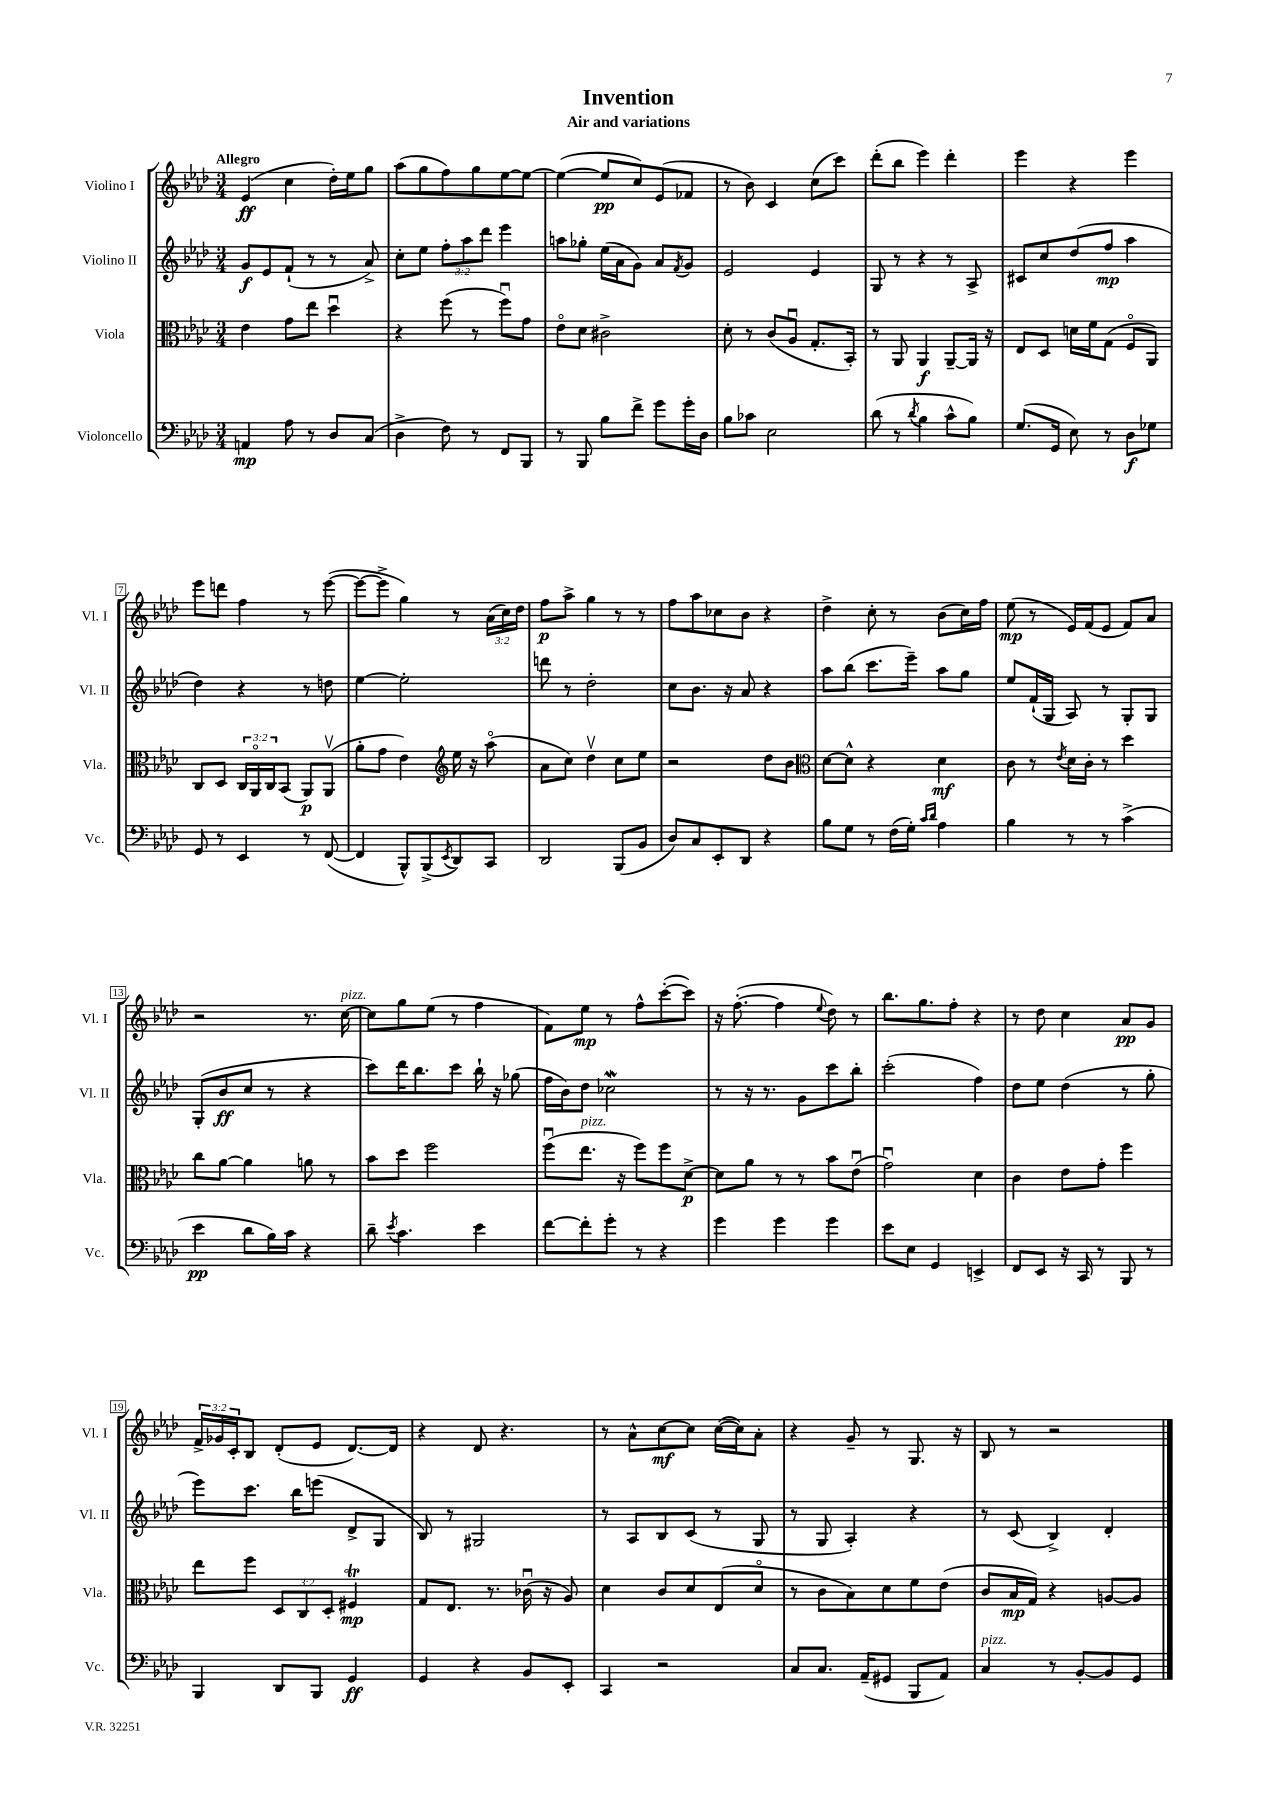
\header { title = "Invention" subtitle = "Air and variations" }
<<
\new StaffGroup <<
\new Staff = "s0" \with { instrumentName = "Violino I" shortInstrumentName = "Vl. I" } {
    \clef treble \key aes \major \numericTimeSignature \time 3/4 \override Staff.TupletNumber.text = #tuplet-number::calc-fraction-text \tempo "Allegro"
    ees'4\ff( c''4 des''16-.) ees''16 g''8 |
    aes''8( g''8 f''8) g''8 ees''8~ ees''8~ |
    ees''4~( ees''8\pp c''8) ees'8( fes'8 |
    r8 bes'8) c'4 c''8( c'''8) |
    des'''8-.( bes''8 ees'''4) des'''4-. |
    ees'''4 r4 ees'''4 |
    ees'''8 d'''8 f''4 r8 ees'''8~( |
    ees'''8~ ees'''8-> g''4) r8 \tuplet 3/2 { aes'16( c''16) des''16 } |
    f''8\p aes''8-> g''4 r8 r8 |
    f''8 aes''8 ces''8 bes'8 r4 |
    des''4-> c''8-. r8 bes'8( c''16) f''16 |
    ees''8\mp( r8 ees'16) f'16( ees'8 f'8) aes'8 |
    r2 r8. c''16~^\markup { \italic "pizz." } |
    c''8 g''8 ees''8( r8 f''4 |
    f'8) ees''8\mp r8 f''8-^ c'''8~-.( c'''8) |
    r16 f''8.~-.( f''4 \appoggiatura { ees''8 } des''8) r8 |
    bes''8. g''8. f''8-. r4 |
    r8 des''8 c''4 aes'8\pp g'8 |
    \tuplet 3/2 { f'16-> ges'16 c'16-. } bes8 des'8-.( ees'8 des'8.~) des'16 |
    r4 des'8 r4. |
    r8 aes'8-^ c''8~\mf c''8 c''16~( c''16) aes'8-. |
    r4 g'8-- r8 g8. r16 |
    bes8 r8 r2 \bar "|." |
}
\new Staff = "s1" \with { instrumentName = "Violino II" shortInstrumentName = "Vl. II" } {
    \clef treble \key aes \major \numericTimeSignature \time 3/4 \override Staff.TupletNumber.text = #tuplet-number::calc-fraction-text
    g'8\f ees'8 f'8-!( r8 r8 aes'8->) |
    c''8-. ees''8 \tuplet 3/2 { f''8-. aes''8 des'''8 } ees'''4 |
    a''8 ges''8-. ees''16( aes'16 g'8) aes'8 \acciaccatura { f'8 } g'8 |
    ees'2 ees'4 |
    g8 r8 r4 r8 aes8-> |
    cis'8 c''8 des''8( f''8\mp aes''4 |
    des''4) r4 r8 d''8 |
    ees''4~ ees''2-. |
    d'''8 r8 des''2-. |
    c''8 bes'8. r16 aes'8 r4 |
    aes''8 bes''8( c'''8. ees'''16--) aes''8 g''8 |
    ees''8 f'16-!( g16 aes8) r8 g8-. g8 |
    g8-.( bes'8\ff c''8 r8 r4 |
    c'''8) des'''16 bes''8. c'''8 bes''16-! r16 ges''8( |
    f''16 bes'16) des''8 ces''2\mordent |
    r8 r16 r8. g'8 c'''8 bes''8-. |
    c'''2-.( f''4) |
    des''8 ees''8 des''4( r8 g''8-. |
    ees'''8) c'''8. bes''16 e'''8( des'8-> g8 |
    bes8) r8 gis2 |
    r8 aes8 bes8 c'8( r8 g8 |
    r8 g8 aes4-.) r4 |
    r8 c'8( bes4->) des'4-. \bar "|." |
}
\new Staff = "s2" \with { instrumentName = "Viola" shortInstrumentName = "Vla." } {
    \clef alto \key aes \major \numericTimeSignature \time 3/4 \override Staff.TupletNumber.text = #tuplet-number::calc-fraction-text
    ees'4 g'8 ees''8 des''4\downbow |
    r4 f''8( r8 f''8\downbow) g'8 |
    ees'8\flageolet des'8 cis'2-> |
    des'8-. r8 c'8( aes8\downbow g8.-. bes,16-.) |
    r8 aes,8 aes,4\f aes,8~-- aes,16 r16 |
    ees8 des8 d'16 f'16 g8( f8\flageolet aes,8) |
    c8 des8 \tuplet 3/2 { c16 aes,16\flageolet c16 } bes,8( aes,8\p) aes,8\upbow( |
    aes'8-. g'8 ees'4) \clef treble ees''16 r16 aes''8\flageolet( |
    aes'8 c''8) des''4\upbow c''8 ees''8 |
    r2 des''8 bes'8 |
    \clef alto des'8~ des'8-^ r4 des'4\mf |
    c'8 r8 \acciaccatura { ees'8 } des'16 c'16-. r8 des''4 |
    c''8 aes'8~ aes'4 a'8 r8 |
    bes'8 des''8 f''2 |
    f''8\downbow( ees''8.^\markup { \italic "pizz." } r16 f''8) f''8 des'8~->\p |
    des'8 aes'8 r8 r8 bes'8 ees'8\downbow( |
    g'2\downbow) des'4 |
    c'4 ees'8 g'8-. f''4 |
    ees''8 f''8 \tuplet 3/2 { des8 c8 des8-. } fis4\trill\mp |
    g8 ees8. r8. ces'16\downbow( r16 aes8) |
    des'4 c'8 des'8 ees8( des'8\flageolet |
    r8 c'8 bes8) des'8 f'8 ees'8( |
    c'8 bes16\mp g16) r4 a8~ a8 \bar "|." |
}
\new Staff = "s3" \with { instrumentName = "Violoncello" shortInstrumentName = "Vc." } {
    \clef bass \key aes \major \numericTimeSignature \time 3/4
    a,4\mp aes8 r8 des8 c8( |
    des4-> f8) r8 f,8 bes,,8 |
    r8 bes,,8 bes8 f'8-> g'8 g'16-. des16 |
    bes8 ces'8 ees2 |
    des'8( r8 \acciaccatura { des'8 } bes4 c'8-^ bes8) |
    g8.( g,16 ees8) r8 des8\f ges8 |
    g,8 r8 ees,4 r8 f,8~( |
    f,4 bes,,8-^) bes,,8->( \acciaccatura { ees,8 } des,8) c,8 |
    des,2 bes,,8( bes,8 |
    des8) c8 ees,8-. des,8 r4 |
    bes8 g8 r8 f16( g16-.) \grace { c'16 des'16 } aes4 |
    bes4 r8 r8 c'4->( |
    ees'4\pp des'8 bes16) c'16 r4 |
    des'8-- \acciaccatura { ees'8 } c'4. ees'4 |
    f'8~ f'8-. g'8-. r8 r4 |
    g'4 g'4 g'4 |
    ees'8 ees8 g,4 e,4-> |
    f,8 ees,8 r16 c,16 r8 bes,,8 r8 |
    bes,,4 des,8 bes,,8 g,4\ff |
    g,4 r4 bes,8 ees,8-. |
    c,4 r2 |
    c8 c8. aes,16--( gis,8 bes,,8 aes,8) |
    c4^\markup { \italic "pizz." } r8 bes,8~-. bes,8 g,8 \bar "|." |
}
>>
>>
\layout { \context { \Score \override BarNumber.stencil = #(make-stencil-boxer 0.1 0.3 ly:text-interface::print) } }
